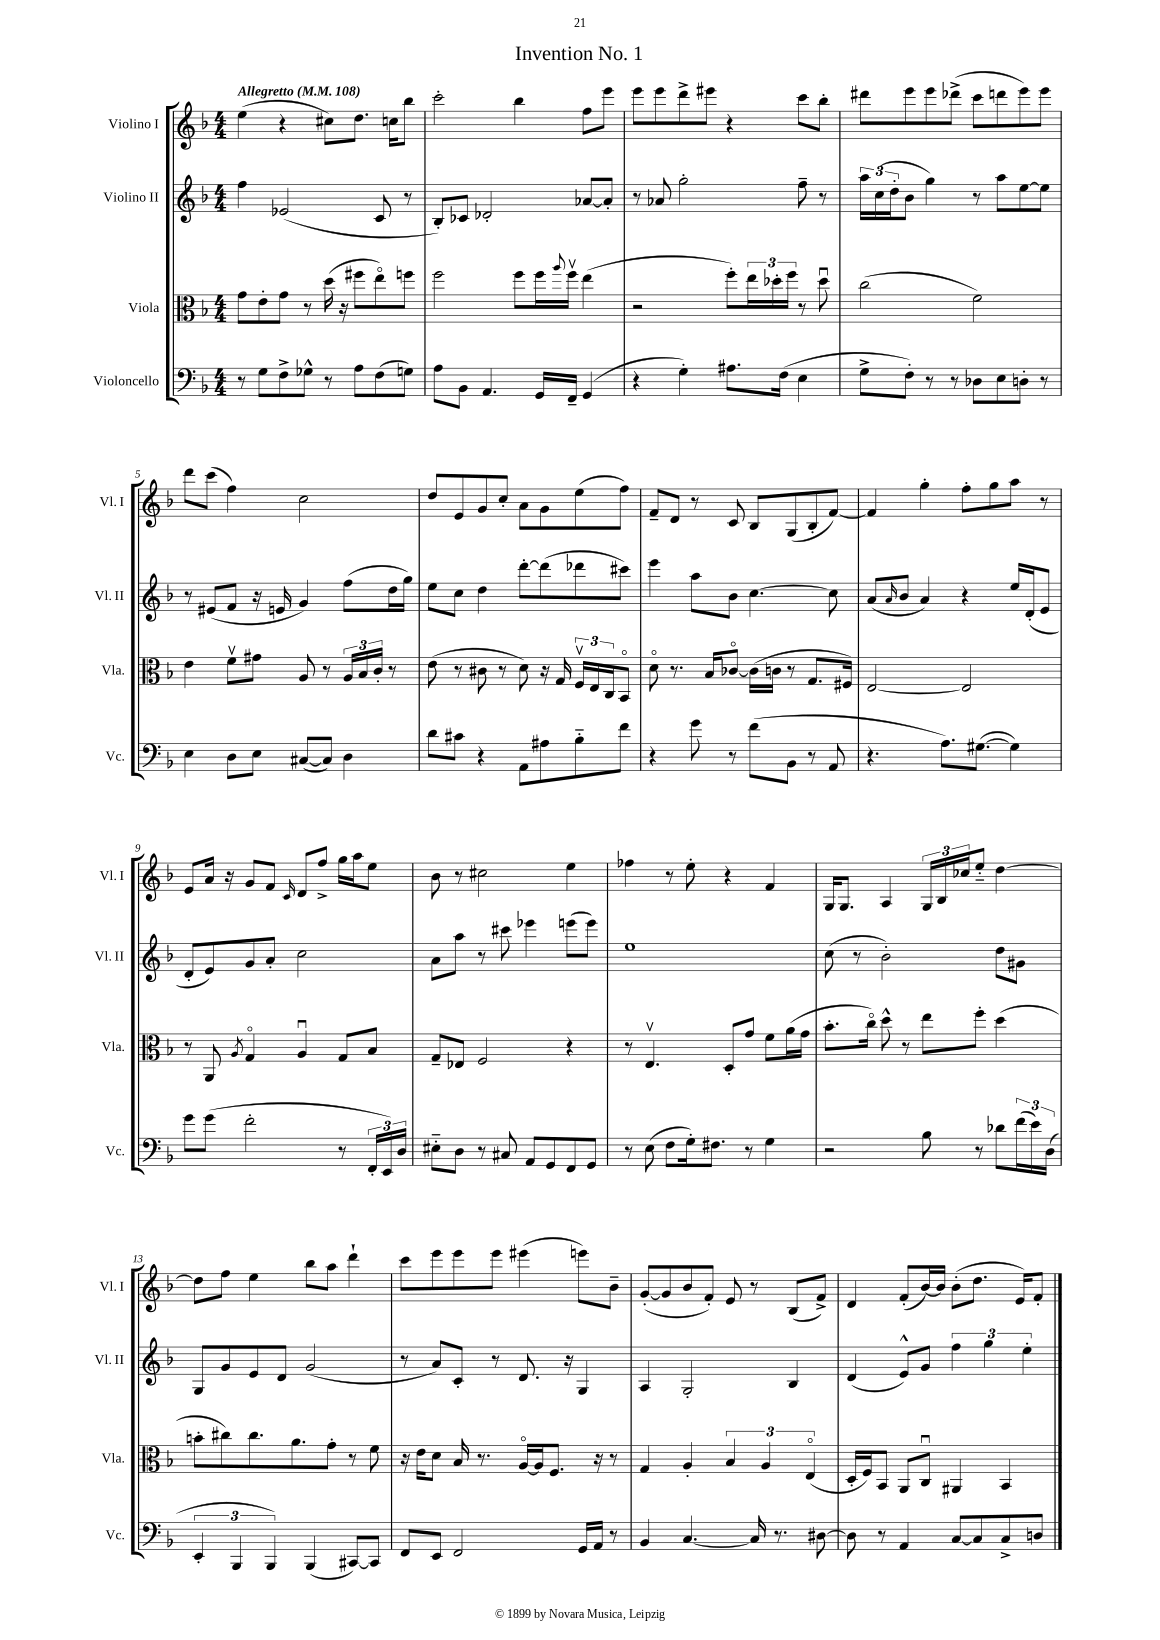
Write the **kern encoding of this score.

**kern	**kern	**kern	**kern
*staff4	*staff3	*staff2	*staff1
*clefF4	*clefC3	*clefG2	*clefG2
*k[b-]	*k[b-]	*k[b-]	*k[b-]
*M4/4	*M4/4	*M4/4	*M4/4
*MM108	*MM108	*MM108	*MM108
8r	8g\L	4ff\	(4ee\
8G\L	8e'\	.	.
8F^\	8g\J	(2e-/	4r
8G-^^\J	8r	.	.
8r	(16dd\	.	8cc#\L)
.	16r	.	.
8A\L	8ff#\L	.	8.dd\J
(8F\	8eeo\)	8c/	.
.	.	.	16cc\LK
8G\J)	8ff\J	8r	8bb-\J
=	=	=	=
8A\L	2ff\	8B-'/L)	2ccc'\
8BB-\J	.	8c-/J	.
4.AA/	.	2d-'/	.
.	8ff\L	.	4bb-\
16GG/LL	16ff\L	.	.
.	8qqaa/	.	.
16FF~/JJ	16ffv\JJ	.	.
(4GG/	(4ee\	[8a-/L	8ff\L
.	.	8a-'/]J	8eee\J
=	=	=	=
4r	2r	8r	8eee\L
.	.	8a-/	8eee\
4G'\)	.	2gg'\	8ddd^\
.	.	.	8eee#\J
8.A#\L	8ff'\L)	.	4r
.	24ee\L	.	.
.	24dd-'\	.	.
(16F\Jk	.	.	.
.	24ff\JJ	.	.
4E\	8r	8ff~\	8ccc\L
.	8dd-u\	8r	8bb-'\J
=	=	=	=
8G^\L	(2cc\	24aa\LL	8ddd#\L
.	.	(24cc\	.
.	.	24dd'\J	.
8F'\J)	.	8b-\J	8eee\
8r	.	4gg\)	8eee\
8r	.	.	(8ddd-^\J
8D-\L	2f\)	8r	8ccc\L
8E\	.	8aa\L	8ddd\
8D'\J	.	[8ee\	8eee\)
8r	.	8ee\]J	8eee\J
=	=	=	=
4E\	4e\	8r	8ddd\L
.	.	(8e#/L	(8ccc\J
8D\L	8fv\L	8f/J	4ff\)
8E\J	8g#\J	16r	.
.	.	16e/	.
([8C#/L	8A/	4g/)	2cc\
8C#/]J)	8r	.	.
4D\	24A/LL	(8ff\L	.
.	24B-/	.	.
.	24c'/JJ	.	.
.	8r	16dd\L	.
.	.	16gg\JJ)	.
=	=	=	=
8d\L	(8e\	8ee\L	8dd/L
8c#\J	8r	8cc\J	8e/
4r	8c#\	4dd\	8g/
.	8r	.	8cc'/J
8AA\L	8d\)	[8ddd'\L	8a\L
8A#\	16r	(8ddd\]	8g\
.	16G/	.	.
8B-'~\	24Fv/LL	8ddd-\	(8ee\
.	24E/	.	.
.	24C/J	.	.
8f\J	8BB-o/J	8ccc#\J)	8ff\J)
=	=	=	=
4r	8do\	4eee\	8f~/L
.	8.r	.	8d/J
8g\	.	8aa\L	8r
.	16B-/LK	.	.
8r	[8c-o/J	8b-\J	8c/
(8f\L	(16c-\]LL	[4.cc\	8B-/L
.	16c\JJ	.	.
8BB-\J	8r	.	(8G/
8r	8.G/L	.	8B-'/
8AA/	.	8cc\]	[8f/J)
.	16F#/Jk)	.	.
=	=	=	=
4.r	[2E/	(8a/L	4f/]
.	.	16qqa/	.
.	.	8b-/J	.
.	.	4a/)	4gg'\
8.A\L)	.	.	.
.	2E/]	4r	8ff'\L
([8.G#\J	.	.	.
.	.	.	8gg\
4G#\])	.	16ee/LL	8aa\J
.	.	(16d'/J	.
.	.	8e/J	8r
=	=	=	=
8g\L	8r	8d'/L	8e/L
(8g\J	8AA/	8e/)	16a/Jk
.	.	.	16r
.	8qA/	.	.
2f'\	4Go/	8g/	8g/L
.	.	8a'/J	8f/J
.	.	.	16qqc/
.	4Au/	2cc\	8d/L
.	.	.	8ff^/J
8r	8G/L	.	16gg\LL
.	.	.	16aa\J
24FF'/LL	8B-/J	.	8ee\J
24EE/)	.	.	.
24D/JJ	.	.	.
=	=	=	=
8E#'~\L	8G~/L	8a\L	8b-\
8D\J	8E-/J	8aa\J	8r
8r	2F/	8r	2cc#\
8C#/	.	8ccc#\	.
8AA/L	.	4eee-\	.
8GG/	.	.	.
8FF/	4r	(8eee\L	4ee\
8GG/J	.	8eee\J)	.
=	=	=	=
8r	8r	1ee	4ff-\
(8E\	4.Ev/	.	.
8F\L	.	.	8r
16G'\k)	.	.	8ee'\
8.F#\J	.	.	.
.	8D'/L	.	4r
8r	8g/J	.	.
4G\	8f\L	.	4f/
.	(16a\L	.	.
.	16g\JJ	.	.
=	=	=	=
2r	8.b-'\L	(8cc\	16G/LK
.	.	.	8.G/J
.	.	8r	.
.	16cco\Jk)	.	.
.	8dd^^\	2b-'\)	4A/
.	8r	.	.
8B-\	8ee\L	.	24G/LL
.	.	.	24B-/
.	.	.	24cc-/J
8r	8ff'\J	.	8ee'~/J
8d-\L	(4dd\	8dd\L	[4dd\
(24f\L	.	8g#\J	.
24e\)	.	.	.
(24D\JJ	.	.	.
=	=	=	=
6EE'/	8b'\L	8G/L	8dd\]L
.	8cc#\)	8g/	8ff\J
6BBB-/	.	.	.
.	8.cc#\	8e/	4ee\
6BBB-/)	.	.	.
.	.	8d/J	.
.	8.a\	.	.
(4BBB-/	.	(2g/	8bb-\L
.	8g'\J	.	8aa\J
[8CC#/L)	8r	.	4ddd`\
8CC#/]J	8f\	.	.
=	=	=	=
8FF/L	16r	8r	8ccc\L
.	16e\LK	.	.
8EE/J	8d\J	8a/L)	8eee\
2FF/	16B-/	8c'/J	8eee\
.	8.r	.	.
.	.	8r	8eee\J
.	[16Ao/LL	8.d/	(4eee#\
.	16A/]J	.	.
.	8.F/J	.	.
.	.	16r	.
16GG/LL	.	4G/	8eee\L)
16AA/JJ	16r	.	.
8r	8r	.	8b-~\J
=	=	=	=
4BB-/	4G/	4A/	([8g'/L
.	.	.	8g/]
[4.C/	4A'/	2G'/	8b-/
.	.	.	8f'/J)
.	6B-/	.	8e/
16C/]	.	.	8r
.	6A/	.	.
8.r	.	.	.
.	.	4B-/	(8B-/L
.	(6Eo/	.	.
[8D#\	.	.	8f^/J)
=	=	=	=
8D#\]	16D'/LL	(4d/	4d/
.	16F/J)	.	.
8r	8BB-/J	.	.
4AA/	8AA/L	8e^^/L)	(8f'/L
.	8Cu/J	8g/J	[16b-/L)
.	.	.	16b-/]JJ
[8C/L	4AA#/	6ff\	(8b-'\L
8C/]	.	.	8.dd\J
.	.	6gg\	.
8C^/	4BB-/	.	.
.	.	.	16e/LK)
.	.	6ee'\	.
8D/J	.	.	8f'/J
==	==	==	==
*-	*-	*-	*-
